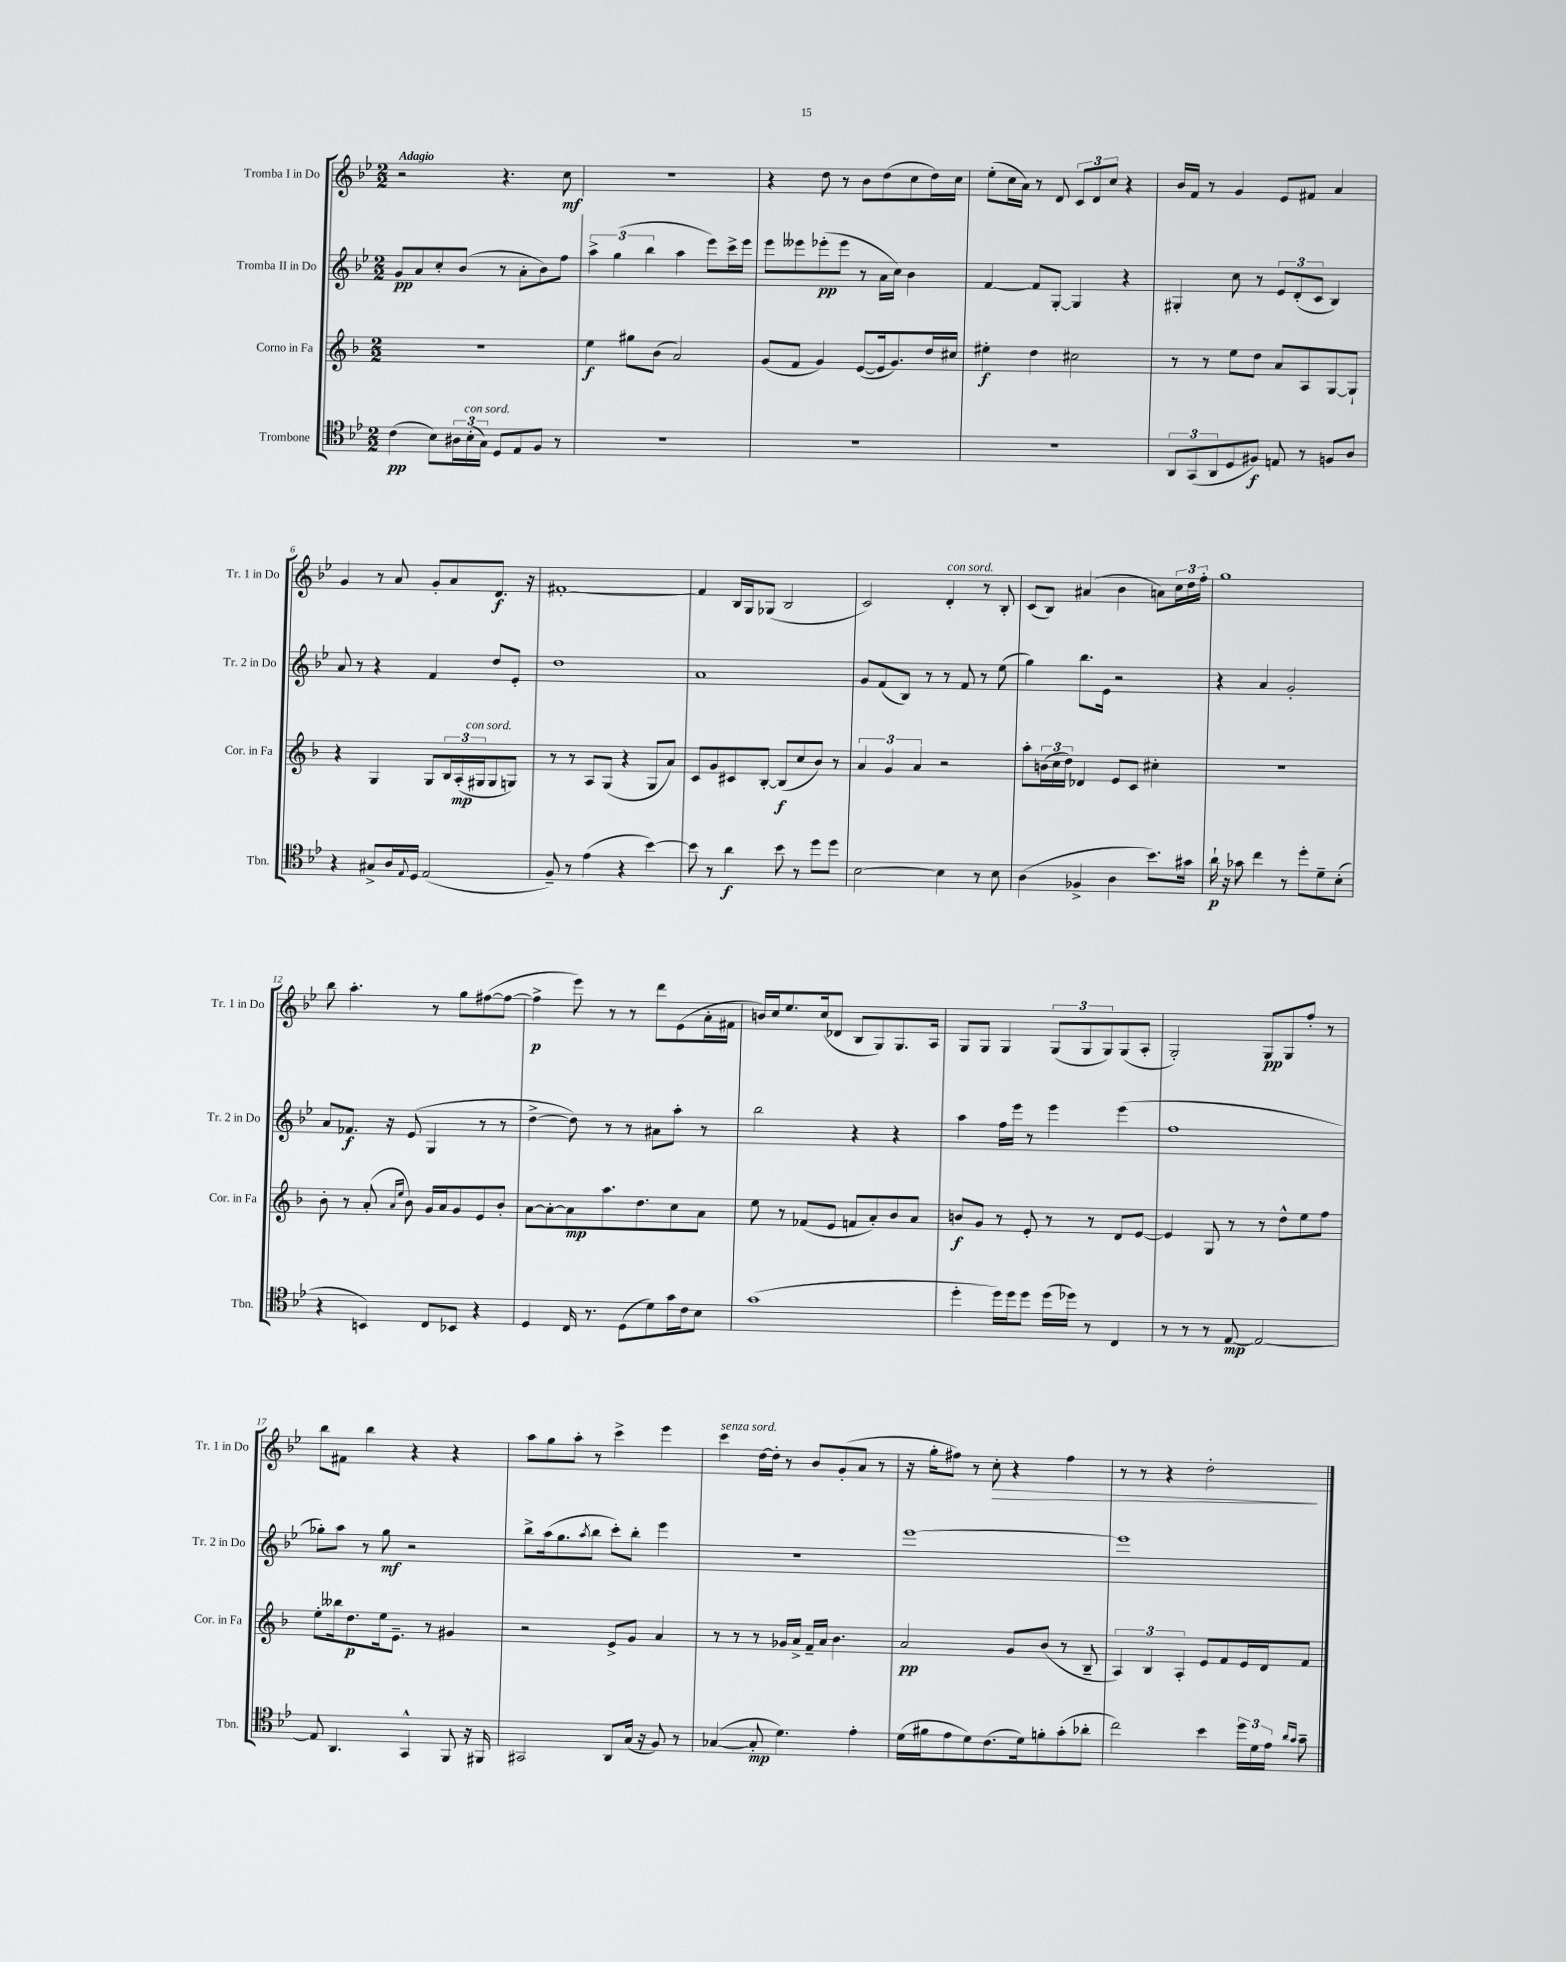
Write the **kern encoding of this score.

**kern	**kern	**kern	**kern
*staff4	*staff3	*staff2	*staff1
*clefC4	*clefG2	*clefG2	*clefG2
*k[b-e-]	*k[b-]	*k[b-e-]	*k[b-e-]
*M2/2	*M2/2	*M2/2	*M2/2
(4c\	1r	8g/L	2r
.	.	8a/	.
8B-\L)	.	8cc'/	.
24A#\L	.	(8b-/J	.
(24B-'\	.	.	.
24G\JJ)	.	.	.
8D/L	.	8r	4.r
8E-/	.	8a'\L	.
8F/J	.	8b-\)	.
8r	.	8ff\J	8cc\
=	=	=	=
1r	4ee\	6aa^\	1r
.	.	(6gg\	.
.	8gg#\L	.	.
.	.	6bb-\	.
.	(8b-\J	.	.
.	2a/)	4aa\	.
.	.	8eee-\L)	.
.	.	16ccc^\L	.
.	.	16eee-\JJ	.
=	=	=	=
1r	(8g/L	8eee-\L	4r
.	8f/J	8eee--\	.
.	4g/)	(8eee-'\	8dd\
.	.	8eee-\J	8r
.	([8e/L	8r	8b-\L
.	16e/]k	16a\LL	(8dd\
.	8.g/)	16cc\JJ)	.
.	.	4b-\	8cc\
.	16dd/L	.	16dd\L)
.	16cc#/JJ	.	16cc\JJ
=	=	=	=
1r	4ee#'\	[4f/	(8ee-'\L
.	.	.	16cc\L
.	.	.	16a\JJ)
.	4dd\	8f/]L	8r
.	.	[8G'/J	8d/
.	2cc#\	4G/]	12c/L
.	.	.	12d/
.	.	.	12cc/J
.	.	4r	4r
=	=	=	=
12AA/L	8r	4G#'/	16b-/LL
.	.	.	16f/JJ
(12GG/	.	.	.
.	8r	.	8r
12AA/	.	.	.
8D/	8ee\L	8cc\	4g/
8F#/J)	8dd\J	8r	.
8E/	8a/L	12e-/L	8e-/L
.	.	(12d'/	.
8r	8A/	.	8f#/J
.	.	12c/J	.
8F/L	[8G/	4B-/)	4a/
8A/J	8G`/]J	.	.
=	=	=	=
4r	4r	8a/	4g/
.	.	8r	.
8G#^/L	4G/	4r	8r
16A/L	.	.	8a/
8qqE-/	.	.	.
16D/JJ	.	.	.
(2E-/	8G/L	4f/	8g'/L
.	24B-/L	.	8a/
.	(24A'/	.	.
.	24G#/J	.	.
.	8G#/	8dd/L	8.d/J
.	8G/J)	8e-'/J	.
.	.	.	16r
=	=	=	=
8F~/)	8r	1dd	[1f#'
8r	8r	.	.
(4e-\	8A/L	.	.
.	(8G/J	.	.
4r	4r	.	.
[4b-\)	8G/L	.	.
.	8a/J)	.	.
=	=	=	=
8b-\]	8c/L	1a	4f#/]
8r	8g/	.	.
4a\	8c#/	.	16B-/LL
.	.	.	16G/J
.	[8B-'/J	.	(8G-/J
8b-\	(8B-/]L	.	2B-/
8r	8cc/	.	.
8dd\L	8b-/J)	.	.
8dd\J	8r	.	.
=	=	=	=
[2B-\	6a/	8g/L	2c/)
.	.	(8f/	.
.	6g/	.	.
.	.	8B-/J)	.
.	6a/	.	.
.	.	8r	.
4B-\]	2r	8r	4d'/
.	.	8f/	.
8r	.	8r	8r
8B-\	.	(8ee-\	8B-'/
=	=	=	=
(4A\	8aa'\L	4gg\)	(8c/L
.	(24b\L	.	8B-/J)
.	24cc\	.	.
.	24dd\JJ)	.	.
4F-^/	4d-/	8.bb-\L	(4a#/
.	.	16e-\Jk	.
4A\	8e/L	2r	4b-\
.	8c/J	.	.
8.b-\L)	4cc#'\	.	8a\L)
.	.	.	24cc\L
.	.	.	24dd\
16g#\Jk	.	.	.
.	.	.	24ff'\JJ
=	=	=	=
16a`\	1r	4r	1gg
16r	.	.	.
8g-\	.	.	.
4cc\	.	4a/	.
8r	.	2g'/	.
8dd'\L	.	.	.
8d~\	.	.	.
(8B-'\J	.	.	.
=	=	=	=
4r	8b-'\	8a/L	8bb-\
.	8r	8.f-/J	4.aa'\
4BB/)	(8a'/	.	.
.	.	16r	.
.	16qqa/LL	.	.
.	16qqee/JJ	.	.
.	8b-\)	(8e-/	.
8C/L	16g/LL	4G/	8r
.	16a/J	.	.
8BB-/J	8g/	.	8gg\L
4r	8e/	8r	([8ff#\
.	8b-'/J	8r	8ff#\_J
=	=	=	=
4D/	[8a\L	[4dd^\	4ff#^\]
.	8a'\_	.	.
16C/	8a\]	8dd\])	8eee-\)
8.r	.	.	.
.	8.aa\	8r	8r
(8D\L	.	8r	8r
.	8.dd\	.	.
8d\)	.	8a#\L	8ddd\L
16g\L	8cc\	8aa'\J	(8e-\
16c\J	.	.	.
8B-\J	8a\J	8r	16a'\L
.	.	.	16f#\JJ
=	=	=	=
(1g	8ee\	2bb-\	16b/LL)
.	.	.	16cc/J
.	8r	.	8.ee-/
.	(8f-/L	.	.
.	.	.	(16cc/k
.	8e/J	.	8d-/J
.	8f/L	4r	8B-/L
.	8a'/)	.	8G/)
.	8b-/	4r	8.G/
.	8a/J	.	.
.	.	.	16A/Jk
=	=	=	=
4dd'\	8b/L	4aa\	8G/L
.	8g/J	.	8G/J
16dd\LL)	8r	16ff\LL	4G/
16dd\J	.	16eee-\JJ	.
8dd\J	8e'/	8r	.
(16dd\LL	8r	4eee-\	(12G/L
16dd-\JJ)	.	.	.
.	.	.	12G/
8r	8r	.	.
.	.	.	12G/)
4C/	8d/L	(4eee-\	(8G/
.	[8e/J	.	8A'/J
=	=	=	=
8r	4e/]	1ff	2G'/)
8r	.	.	.
8r	8G/	.	.
[8E-/	8r	.	.
2E-/_	8r	.	8G/L
.	8dd^^\L	.	8G/
.	8ee\	.	8ff'/J
.	8ff\J	.	8r
=	=	=	=
8E-/]	8ee'\L	8gg-'\L)	8bb-\L
4.AA/	16bb--\k	8aa\J	8f#\J
.	8.dd\	.	.
.	.	8r	4bb-\
.	16ee\k	8gg-\	.
.	8.e~\J	.	.
4GG^^/	.	2r	4r
.	8r	.	.
8FF/	4g#/	.	4r
16r	.	.	.
16FF#/	.	.	.
=	=	=	=
2GG#/	2r	8bb-^\L	8aa\L
.	.	(16aa\k	8gg\
.	.	8.gg\	.
.	.	.	8aa'\J
.	.	8qaa/	.
.	.	8bb-\J	8r
8AA/L	8e^/L	8ccc'\L)	4ccc^\
(16G/Jk	8g/J	8bb-'\J	.
16r	.	.	.
8F/)	4a/	4eee-\	4eee-\
8r	.	.	.
=	=	=	=
([4G-/	8r	1r	4ccc\
.	8r	.	.
8G-'/]	8r	.	[16dd\LL
.	.	.	16dd'\]JJ
4.d\)	16g-/LL	.	8r
.	16a^/JJ	.	.
.	16f~/LL	.	8b-/L
.	16a/JJ	.	.
.	4.b-\	.	(8g'/
4e-'\	.	.	8a/J
.	.	.	8r
=	=	=	=
(16d\LL	2a/	[1eee-	16r
16f#\J	.	.	16gg'\LK
8e-\	.	.	8ff#\J)
8d\)	.	.	8r
(8.c\	.	.	8cc'\
.	8g/L	.	4r
16d\k)	.	.	.
8f'\	(8b-/J	.	.
(8g'\	8r	.	4ff#\
8a-'\J	8B-~/	.	.
=	=	=	=
2cc\)	6A/)	1eee-]	8r
.	.	.	8r
.	6B-/	.	.
.	.	.	4r
.	6A'/	.	.
4b-\	8e/L	.	2dd'\
.	8f/	.	.
24dd\LL	16e/L	.	.
24d\	.	.	.
.	16d/J	.	.
24e-\JJ	.	.	.
16qqa/LL	.	.	.
16qqg/JJ	.	.	.
8g~\	8f/J	.	.
==	==	==	==
*-	*-	*-	*-
